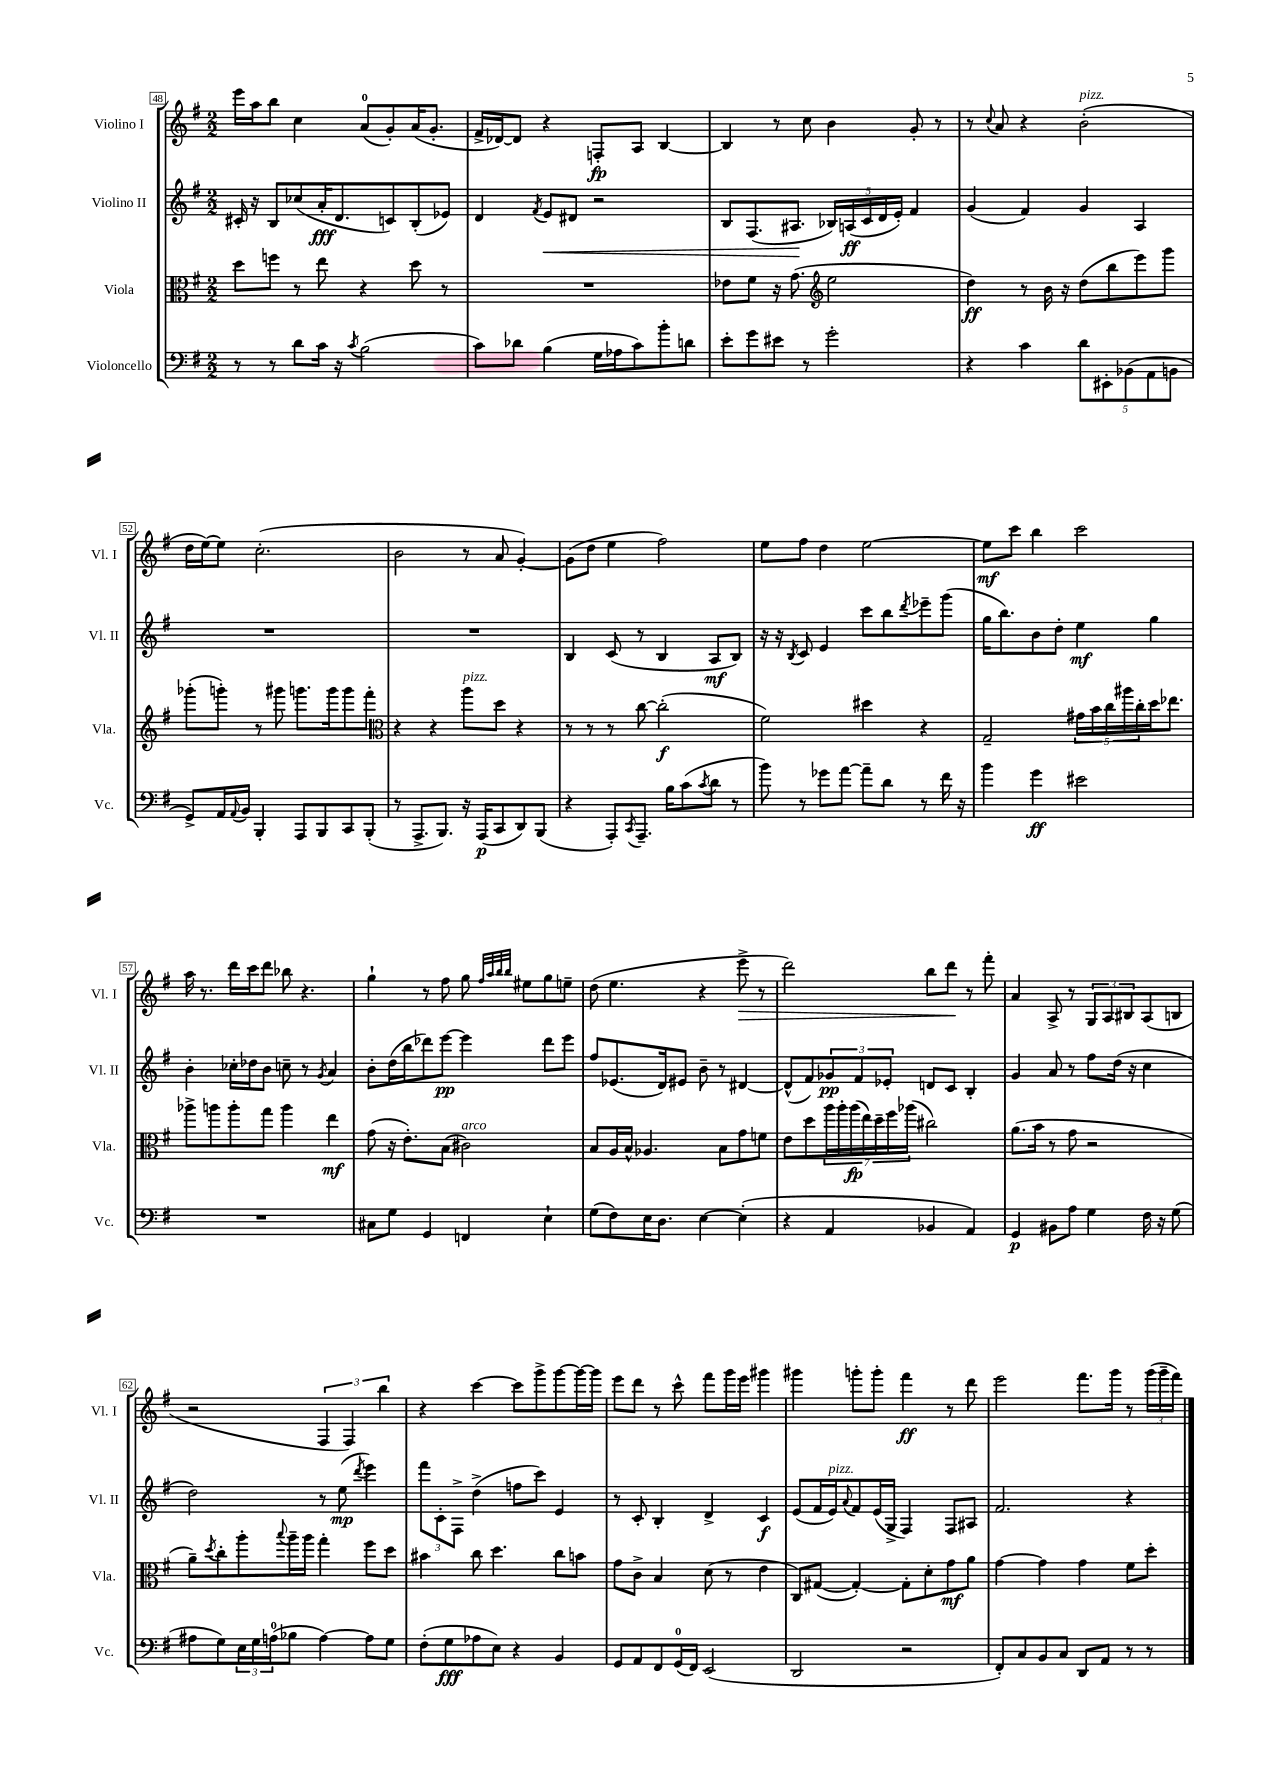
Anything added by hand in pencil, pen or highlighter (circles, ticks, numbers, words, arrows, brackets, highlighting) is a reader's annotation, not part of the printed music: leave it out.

**kern	**dynam	**kern	**dynam	**kern	**dynam	**kern	**dynam
*part4	*part4	*part3	*part3	*part2	*part2	*part1	*part1
*staff4	*staff4	*staff3	*staff3	*staff2	*staff2	*staff1	*staff1
*I"Violoncello	*	*I"Viola	*	*I"Violino II	*	*I"Violino I	*
*I'Vc.	*	*I'Vla.	*	*I'Vl. II	*	*I'Vl. I	*
*clefF4	*	*clefC3	*	*clefG2	*	*clefG2	*
*k[f#]	*	*k[f#]	*	*k[f#]	*	*k[f#]	*
*M2/2	*	*M2/2	*	*M2/2	*	*M2/2	*
=48	=48	=48	=48	=48	=48	=48	=48
8r	.	8dd\L	.	16c#X'/	.	16eee\LL	.
.	.	.	.	16r	.	16aa\J	.
8r	.	8ffn\J	.	8B/L	.	8bb\J	.
8d\L	.	8r	.	(8cc-X/	.	4cc\	.
16c\Jk	.	8ee\	.	16a'/K	fff	.	.
16r	.	.	.	8.d/	.	.	.
8qc/	.	.	.	.	.	.	.
(2B\	.	4r	.	.	.	(8a/L	.
.	.	.	.	8cn/)	.	8g'/)	.
.	.	8dd\	.	(8B'/	.	(16a/K	.
.	.	.	.	.	.	8.g'/J	.
.	.	8r	.	8e-X/J)	.	.	.
=49	=49	=49	=49	=49	=49	=49	=49
8c\L)	.	1r	.	4d/	.	16f#^/LL	.
.	.	.	.	.	.	[16d-X/J)	.
8d-X\J	.	.	.	.	.	8d-/J]	.
.	.	.	.	8qf#/	.	.	.
!	!	!	!	!	!LO:HP:b	!	!
(4B\	.	.	.	8e/L	<	4r	.
.	.	.	.	8d#X/J	.	.	.
16G\LL	.	.	.	2r	.	8Fn'/L	fp
16A-X\J	.	.	.	.	.	.	.
8c\)	.	.	.	.	.	8A/J	.
8b'\	.	.	.	.	.	[4B/	.
8dn\J	.	.	.	.	.	.	.
=50	=50	=50	=50	=50	=50	=50	=50
8e'\L	.	8e-X\L	.	8B/L	.	4B/]	.
8g\	.	8f#\J	.	(8.F#/	.	.	.
8e#X\J	.	16r	.	.	.	8r	.
.	.	(8.g\	.	8.A#X/J	.	.	.
8r	.	.	.	.	.	8cc\	.
*	*	*clefG2	*	*	*	*	*
2g'\	.	2ee\	.	20B-X/LL)	[	4b\	.
.	.	.	.	(20An/	ff	.	.
.	.	.	.	20c/	.	.	.
.	.	.	.	20d/	.	.	.
.	.	.	.	20e'/JJ)	.	.	.
.	.	.	.	4f#/	.	8g'/	.
.	.	.	.	.	.	8r	.
=51	=51	=51	=51	=51	=51	=51	=51
4r	.	4dd\)	ff	(4g/	.	8r	.
.	.	.	.	.	.	8qqcc/	.
.	.	.	.	.	.	8a/	.
4c\	.	8r	.	4f#/)	.	4r	.
.	.	16b\	.	.	.	.	.
.	.	16r	.	.	.	.	.
!	!	!	!	!	!	!LO:TX:a:i:t=pizz.	!
10d\L	.	(8dd\L	.	4g/	.	(2b'\	.
10EE#X'\	.	.	.	.	.	.	.
.	.	8bb\	.	.	.	.	.
(10BB-X\	.	.	.	.	.	.	.
.	.	8eee\)	.	4A/	.	.	.
10AA\	.	.	.	.	.	.	.
.	.	8ggg\J	.	.	.	.	.
10BBn\J	.	.	.	.	.	.	.
!!LO:LB:g=z
=52	=52	=52	=52	=52	=52	=52	=52
8GG^/L)	.	(8ggg-X'\L	.	1r	.	16dd\LL	.
.	.	.	.	.	.	[16ee\J)	.
16AA/L	.	8gggn'\J)	.	.	.	8ee\J]	.
8qqAA/	.	.	.	.	.	.	.
16BB/JJ	.	.	.	.	.	.	.
4BBB'/	.	8r	.	.	.	(2.cc'\	.
.	.	8ggg#X\	.	.	.	.	.
8AAA/L	.	8.gggn\L	.	.	.	.	.
8BBB/	.	.	.	.	.	.	.
.	.	16ggg\k	.	.	.	.	.
8CC/	.	8ggg\	.	.	.	.	.
(8BBB'/J	.	8fff#'\J	.	.	.	.	.
=53	=53	=53	=53	=53	=53	=53	=53
*	*	*clefC3	*	*	*	*	*
8r	.	4r	.	1r	.	2b\	.
8.AAA^/L	.	.	.	.	.	.	.
.	.	4r	.	.	.	.	.
8.BBB/J)	.	.	.	.	.	.	.
!	!	!LO:TX:a:i:t=pizz.	!	!	!	!	!
16r	.	8aa\L	.	.	.	8r	.
(16AAA/KL	p	.	.	.	.	.	.
8CC/	.	8dd\J	.	.	.	8a/	.
8DD/)	.	4r	.	.	.	[4g'/)	.
(8BBB/J	.	.	.	.	.	.	.
=54	=54	=54	=54	=54	=54	=54	=54
4r	.	8r	.	4B/	.	(8g\L]	.
.	.	8r	.	.	.	8dd\J	.
8AAA'/L)	.	8r	.	(8c/	.	4ee\	.
8qCC/	.	.	.	.	.	.	.
8.AAA~/J	.	[8cc\	.	8r	.	.	.
.	.	(2cc'\]	f	4B/	.	2ff#\)	.
16B\KL	.	.	.	.	.	.	.
(8c\	.	.	.	.	.	.	.
8qc/	.	.	.	.	.	.	.
8d\J	.	.	.	8A/L	mf	.	.
8r	.	.	.	8B/J)	.	.	.
=55	=55	=55	=55	=55	=55	=55	=55
8b\)	.	2f#\)	.	16r	.	8ee\L	.
.	.	.	.	16r	.	.	.
.	.	.	.	8qB/	.	.	.
8r	.	.	.	8c/	.	8ff#\J	.
8g-X\L	.	.	.	4e/	.	4dd\	.
[8a\J	.	.	.	.	.	.	.
8a~\L]	.	4dd#X\	.	8ccc\L	.	[2ee\	.
8d\J	.	.	.	8bb\	.	.	.
.	.	.	.	8qddd/	.	.	.
8r	.	4r	.	8eee-X~\	.	.	.
16f#\	.	.	.	(8ggg\J	.	.	.
16r	.	.	.	.	.	.	.
=56	=56	=56	=56	=56	=56	=56	=56
4b\	.	2G~/	.	16gg\KL	.	8ee\L]	mf
.	.	.	.	8.bb\)	.	.	.
.	.	.	.	.	.	8ccc\J	.
4g\	ff	.	.	8b\	.	4bb\	.
.	.	.	.	8dd'\J	.	.	.
2e#X\	.	20g#X\LL	.	4ee\	mf	2ccc\	.
.	.	20b\	.	.	.	.	.
.	.	20cc\	.	.	.	.	.
.	.	20aa#X\	.	.	.	.	.
.	.	20cc'\	.	.	.	.	.
.	.	16dd\J	.	4gg\	.	.	.
.	.	8.ee-X\J	.	.	.	.	.
!!LO:LB:g=z
=57	=57	=57	=57	=57	=57	=57	=57
1r	.	8aa-X^\L	.	4b'\	.	16aa\	.
.	.	.	.	.	.	8.r	.
.	.	8aan\	.	.	.	.	.
.	.	8aa'\	.	16cc-X'\LL	.	16ddd\LL	.
.	.	.	.	16dd-X\J	.	16ccc\J	.
.	.	8gg\J	.	8b\J	.	8ddd\J	.
.	.	4aa\	.	8ccn~\	.	8bb-X\	.
.	.	.	.	8r	.	4.r	.
.	.	.	.	8qg/	.	.	.
.	.	4ee\	mf	4a/	.	.	.
=58	=58	=58	=58	=58	=58	=58	=58
8C#X\L	.	(8g\	.	8b'\L	.	4gg`\	.
8G\J	.	16r	.	(16dd\L	.	.	.
.	.	8.e'\L)	.	16bb\J	.	.	.
4GG/	.	.	.	8ddd-X\)	.	8r	.
.	.	(8B\J	.	[8eee\J	pp	8ff#\	.
!	!	!LO:TX:a:i:t=arco	!	!	!	!	!
4FFn/	.	2c#X\)	.	4eee\]	.	8gg\	.
.	.	.	.	.	.	32qqff#/LLL	.
.	.	.	.	.	.	32qqaa/	.
.	.	.	.	.	.	32qqbb/	.
.	.	.	.	.	.	32qqbb/JJJ	.
.	.	.	.	.	.	8ee#X\L	.
4E`\	.	.	.	8ddd-\L	.	8gg\	.
.	.	.	.	8eee\J	.	8een~\J	.
=59	=59	=59	=59	=59	=59	=59	=59
(8G\L	.	8B/L	.	8ff#/L	.	(8dd\	.
8F#\)	.	16A/L	.	(8.e-X/	.	4.ee\	.
.	.	16B^^/JJ	.	.	.	.	.
16E\K	.	4.A-X/	.	.	.	.	.
8.D\J	.	.	.	16d/k)	.	.	.
.	.	.	.	8e#X/J	.	.	.
[4E\	.	.	.	8b~\	.	4r	.
.	.	8B\L	.	8r	.	.	.
!	!	!	!	!	!	!	!LO:HP:b
(4E'\]	.	8g\	.	[4d#X/	.	8eee^\	>
.	.	8fn\J	.	.	.	8r	.
=60	=60	=60	=60	=60	=60	=60	=60
4r	.	8e\L	.	(8d#^^/L]	.	2ddd\)	.
.	.	8dd\	.	8f#/)	.	.	.
4AA/	.	28aa\L	.	12g-X/	pp	.	.
.	.	28aa'\	.	.	.	.	.
.	.	(28aa\	fp	.	.	.	.
.	.	.	.	12f#/	.	.	.
.	.	28ee\)	.	.	.	.	.
.	.	28dd~\	.	.	.	.	.
.	.	.	.	12e-X'/J	.	.	.
.	.	28ff#\	.	.	.	.	.
.	.	(28aa-X\JJ	.	.	.	.	.
4BB-X/	.	2cc#X\)	.	8dn/L	.	8bb\L	.
.	.	.	.	8c/J	.	8ddd\J	.
4AA/)	.	.	.	4B'/	.	8r	]
.	.	.	.	.	.	8fff#'\	.
=61	=61	=61	=61	=61	=61	=61	=61
4GG/	p	(8.a\L	.	4g/	.	4a/	.
.	.	16b\Jk	.	.	.	.	.
8BB#X\L	.	8r	.	8a/	.	8A^/	.
8A\J	.	8g\	.	8r	.	8r	.
4G\	.	2r	.	8ff#\L	.	12G/L	.
.	.	.	.	.	.	12A/	.
.	.	.	.	(16dd\Jk	.	.	.
.	.	.	.	.	.	12B#X/	.
.	.	.	.	16r	.	.	.
16F#\	.	.	.	4cc\	.	(8A/	.
16r	.	.	.	.	.	.	.
(8G\	.	.	.	.	.	8Bn/J	.
!!LO:LB:g=z
=62	=62	=62	=62	=62	=62	=62	=62
8A#X\L	.	8a~\L)	.	2dd\)	.	2r	.
.	.	8qdd/	.	.	.	.	.
8G\)	.	8cc'\	.	.	.	.	.
24E\L	.	8aa'\	.	.	.	.	.
24G\	.	.	.	.	.	.	.
(24An\J	.	.	.	.	.	.	.
.	.	8qqbb/	.	.	.	.	.
8B-X\J	.	16aa~\L	.	.	.	.	.
.	.	16aa\JJ	.	.	.	.	.
[4A\)	.	4gg'\	.	8r	.	6F#/	.
.	.	.	.	(8ee\	mp	.	.
.	.	.	.	.	.	6F#/)	.
.	.	.	.	8qddd/	.	.	.
8A\L]	.	8ff#\L	.	4eee\)	.	.	.
.	.	.	.	.	.	6bb\	.
8G\J	.	8dd\J	.	.	.	.	.
=63	=63	=63	=63	=63	=63	=63	=63
(8F#'\L	.	4b#X\	.	12fff#\L	.	4r	.
.	.	.	.	12c'\	.	.	.
8G\	fff	.	.	.	.	.	.
.	.	.	.	12F#^\J	.	.	.
8A-X\	.	8cc\	.	(4dd^\	.	[4ccc\	.
8E\J)	.	4.dd\	.	.	.	.	.
4r	.	.	.	8ffn\L	.	8ccc\L]	.
.	.	.	.	8ccc\J)	.	8ggg^\	.
4BB/	.	8cc\L	.	4e/	.	[8ggg\	.
.	.	8bn\J	.	.	.	16ggg\L_	.
.	.	.	.	.	.	16ggg\JJ]	.
=64	=64	=64	=64	=64	=64	=64	=64
8GG/L	.	8g\L	.	8r	.	8eee\L	.
8AA/	.	8c^\J	.	8c'/	.	8ddd\J	.
8FF#/	.	4B/	.	4B'/	.	8r	.
(16GG/L	.	.	.	.	.	8ccc^^\	.
16FF#/JJ)	.	.	.	.	.	.	.
(2EE/	.	(8d\	.	4d^/	.	8fff#\L	.
.	.	8r	.	.	.	16ggg\L	.
.	.	.	.	.	.	16eee\JJ	.
.	.	4e\	.	4c/	f	4ggg#X\	.
=65	=65	=65	=65	=65	=65	=65	=65
2DD/	.	8C/L)	.	(8e/L	.	4ggg#X\	.
.	.	([8G#X/J	.	16f#/L	.	.	.
!	!	!	!	!LO:TX:a:i:t=pizz.	!	!	!
.	.	.	.	16e/J)	.	.	.
.	.	.	.	8qqa/	.	.	.
.	.	4G#'/_)	.	8f#/	.	8gggn'\L	.
.	.	.	.	(16e/L	.	8ggg'\J	.
.	.	.	.	16G^/JJ	.	.	.
2r	.	8G#'\L]	.	4F#/)	.	4fff#\	ff
.	.	8d'\	.	.	.	.	.
.	.	8g\	mf	8F#/L	.	8r	.
.	.	8a\J	.	8A#X/J	.	8ddd\	.
=66	=66	=66	=66	=66	=66	=66	=66
8FF#'/L)	.	[4g\	.	2.f#/	.	2eee\	.
8C/	.	.	.	.	.	.	.
8BB/	.	4g\]	.	.	.	.	.
8C/J	.	.	.	.	.	.	.
8DD/L	.	4g\	.	.	.	8.fff#\L	.
8AA/J	.	.	.	.	.	.	.
.	.	.	.	.	.	16ggg\Jk	.
8r	.	8f#\L	.	4r	.	8r	.
8r	.	8dd'\J	.	.	.	(24ggg\LL	.
.	.	.	.	.	.	24ggg~\	.
.	.	.	.	.	.	24fff#\JJ)	.
==	==	==	==	==	==	==	==
*-	*-	*-	*-	*-	*-	*-	*-
